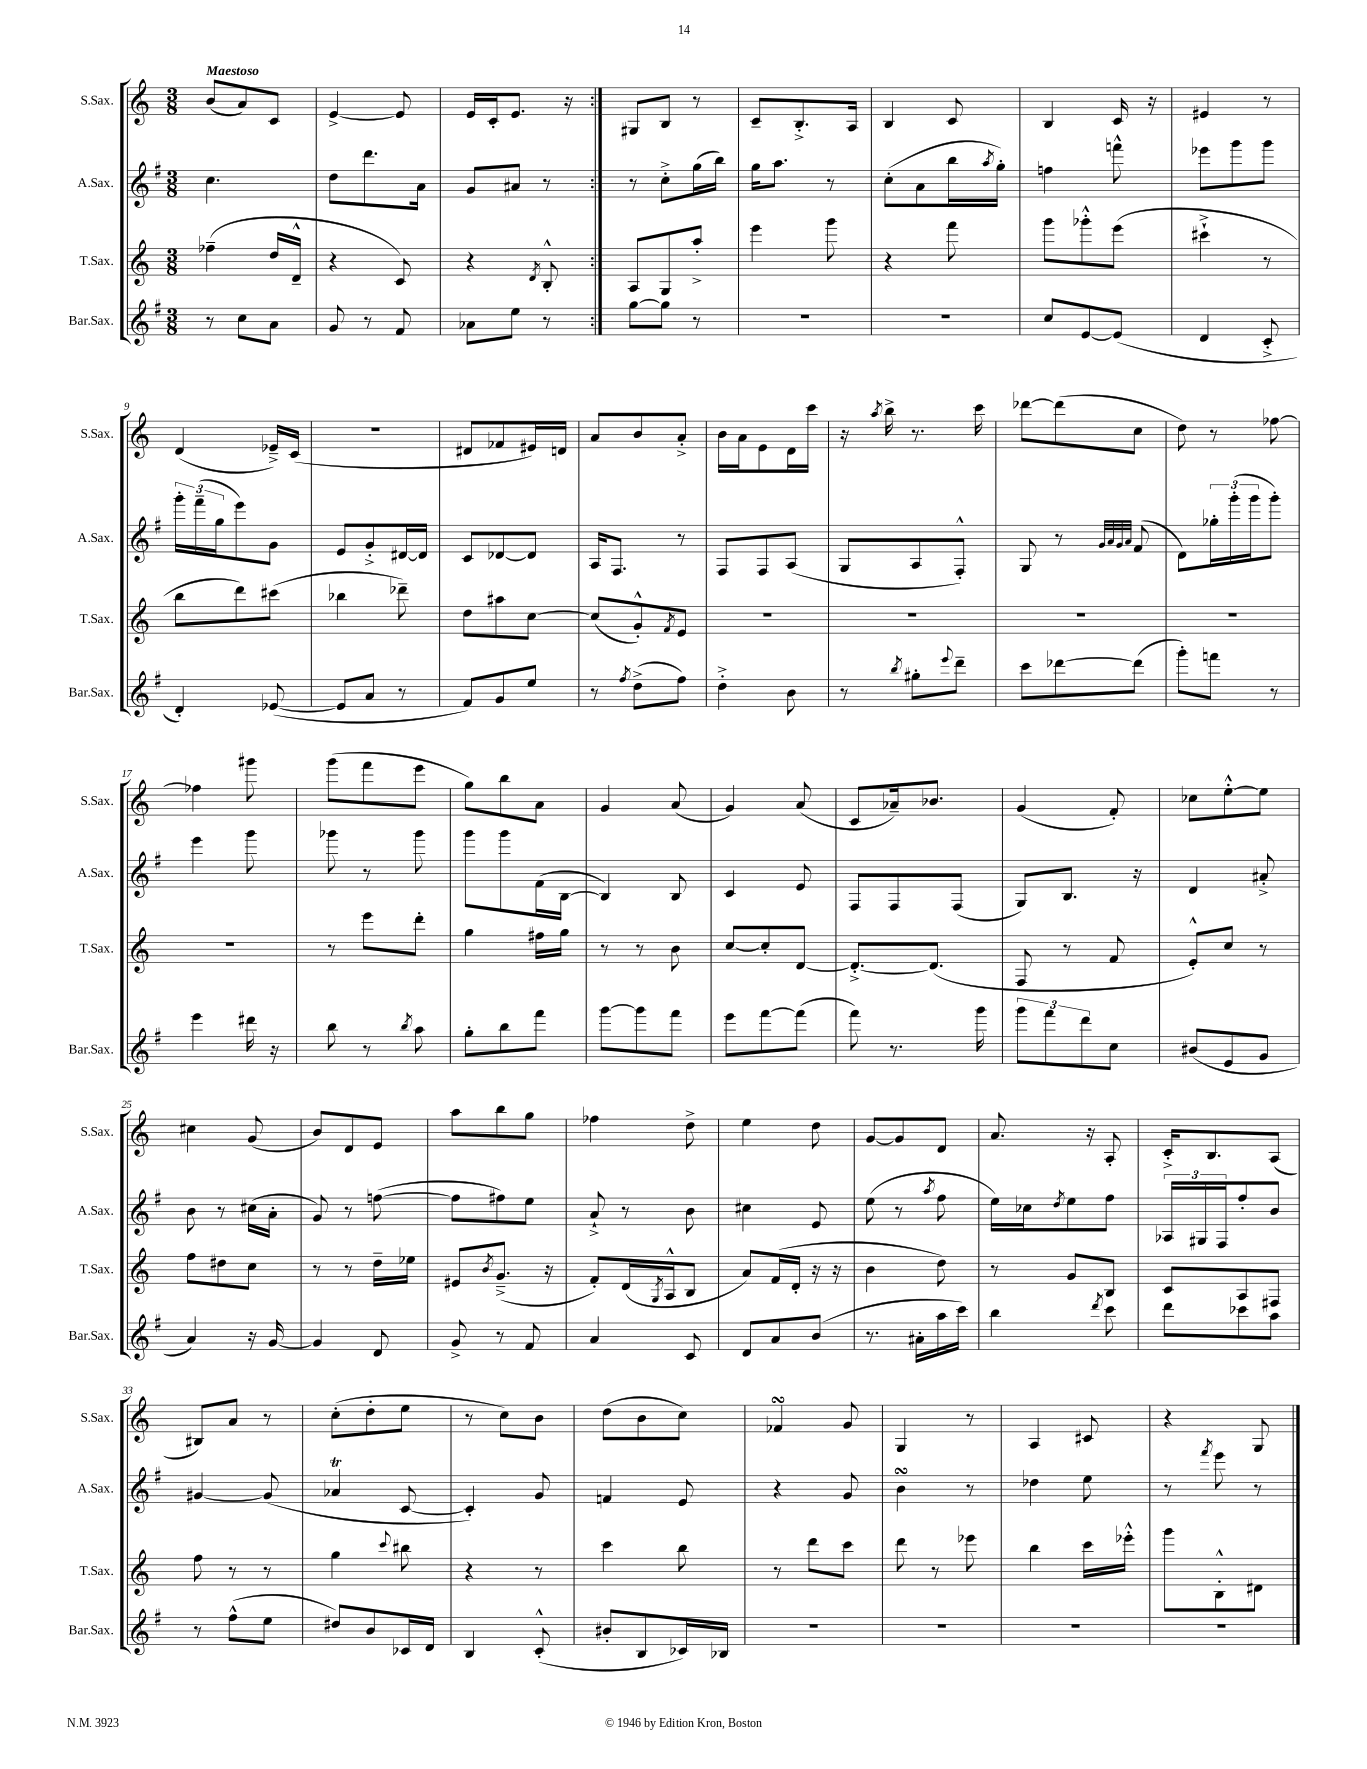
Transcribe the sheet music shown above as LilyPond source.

<<
\new StaffGroup <<
\new Staff = "s0" \with { instrumentName = "S.Sax." shortInstrumentName = "S.Sax." } {
    \clef treble \key c \major \numericTimeSignature \time 3/8 \tempo "Maestoso"
    \repeat volta 2 { b'8( a'8) c'8 |
    e'4~-> e'8 |
    e'16 c'16-. e'8. r16 | }
    gis8 b8 r8 |
    c'8-- b8.-.-> a16 |
    b4 c'8 |
    b4 c'16 r16 |
    eis'4 r8 |
    d'4( ees'16--->) c'16( |
    R4. |
    dis'8 fes'8 eis'16) d'16 |
    a'8 b'8 a'8-.-> |
    b'16 a'16 e'8 d'16 c'''16 |
    r16 \acciaccatura { a''8 } b''16-> r8. c'''16 |
    des'''8~ des'''8( c''8 |
    d''8) r8 fes''8~ |
    fes''4 gis'''8 |
    g'''8( f'''8 e'''8 |
    g''8) b''8 a'8 |
    g'4 a'8( |
    g'4) a'8( |
    c'8 aes'16--) bes'8. |
    g'4( f'8-.) |
    ces''8 e''8~-.-^ e''8 |
    cis''4 g'8( |
    b'8) d'8 e'8 |
    a''8 b''8 g''8 |
    fes''4 d''8-> |
    e''4 d''8 |
    g'8~ g'8 d'8 |
    a'8. r16 a8-. |
    c'16-.-> b8. a8( |
    bis8) a'8 r8 |
    c''8-.( d''8-. e''8 |
    r8 c''8) b'8 |
    d''8( b'8 c''8) |
    fes'4\turn g'8 |
    g4 r8 |
    a4 cis'8 |
    r4 g8 \bar "|." |
}
\new Staff = "s1" \with { instrumentName = "A.Sax." shortInstrumentName = "A.Sax." } {
    \clef treble \key g \major \numericTimeSignature \time 3/8
    \repeat volta 2 { c''4. |
    d''8 d'''8. a'16 |
    g'8 ais'8 r8 | }
    r8 c''8-.-> g''16( b''16) |
    g''16 a''8. r8 |
    c''8-.( a'8 b''16 \acciaccatura { a''8 } g''16-.) |
    f''4 f'''8-^ |
    ees'''8 g'''8 g'''8 |
    \tuplet 3/2 { g'''16-. fis'''16--( g''16 } e'''8) g'8 |
    e'8 g'8-.-> dis'16~ dis'16 |
    c'8 des'8~ des'8 |
    a16 fis8. r8 |
    fis8 fis8 a8( |
    g8 a8 fis8-.-^) |
    g8 r8 \grace { g'32 a'32 g'32 a'32 } fis'8( |
    d'8) \tuplet 3/2 { ges''16-. g'''16-.( g'''16 } g'''8-.) |
    e'''4 g'''8 |
    ges'''8 r8 ges'''8 |
    g'''8 g'''8 fis'16( b16~ |
    b4) b8 |
    c'4 e'8 |
    fis8 fis8 fis8( |
    g8) b8. r16 |
    d'4 ais'8-.-> |
    b'8 r8 cis''16( a'16-. |
    g'8) r8 f''8~( |
    f''8 fis''8) e''8 |
    a'8-!-> r8 b'8 |
    cis''4 e'8 |
    e''8( r8 \acciaccatura { a''8 } fis''8 |
    e''16) ces''16 \acciaccatura { d''8 } e''8 fis''8 |
    \tuplet 3/2 { aes16 gis16 fis16 } fis''8-. b'8 |
    gis'4~ gis'8( |
    aes'4\trill c'8~ |
    c'4-.) g'8 |
    f'4 e'8 |
    r4 g'8 |
    b'4\turn r8 |
    des''4 e''8 |
    r8 \acciaccatura { fis'''8 } e'''8 r8 \bar "|." |
}
\new Staff = "s2" \with { instrumentName = "T.Sax." shortInstrumentName = "T.Sax." } {
    \clef treble \key c \major \numericTimeSignature \time 3/8
    \repeat volta 2 { fes''4--( d''16 d'16---^ |
    r4 c'8) |
    r4 \acciaccatura { d'8 } b8-.-^ | }
    a8 g8 a''8-.-> |
    e'''4 g'''8 |
    r4 f'''8 |
    g'''8 ges'''8-.-^ e'''8( |
    cis'''4-!-> r8 |
    b''8 d'''8) cis'''8( |
    bes''4 des'''8--) |
    d''8 ais''8 c''8~ |
    c''8( g'8-.-^) \acciaccatura { f'8 } e'8 |
    R4. |
    R4. |
    R4. |
    R4. |
    R4. |
    r8 e'''8 d'''8-. |
    g''4 fis''16 g''16 |
    r8 r8 b'8 |
    c''8~ c''8-. d'8~ |
    d'8.~-.-> d'8.( |
    f8 r8 f'8 |
    e'8-.-^) c''8 r8 |
    f''8 dis''8 c''8 |
    r8 r8 d''16-- ees''16 |
    eis'8 \acciaccatura { b'8 } g'8.--->( r16 |
    f'8-.) d'16( \acciaccatura { g8 } a16-^ b8 |
    a'8) f'16( d'16-. r16 r16 |
    b'4 d''8) |
    r8 g'8 b8 |
    c'8 a8 fis8 |
    f''8 r8 r8 |
    g''4 \appoggiatura { c'''8 } bis''8 |
    r4 r8 |
    c'''4 b''8 |
    r8 d'''8 c'''8 |
    d'''8 r8 ees'''8 |
    b''4 c'''16 ees'''16-.-^ |
    g'''8 b8-.-^ dis'8 \bar "|." |
}
\new Staff = "s3" \with { instrumentName = "Bar.Sax." shortInstrumentName = "Bar.Sax." } {
    \clef treble \key g \major \numericTimeSignature \time 3/8
    \repeat volta 2 { r8 c''8 a'8 |
    g'8 r8 fis'8 |
    aes'8 e''8 r8 | }
    g''8~ g''8 r8 |
    R4. |
    R4. |
    c''8 e'8~ e'8( |
    d'4 c'8-.-> |
    d'4-.) ees'8~( |
    ees'8 a'8 r8 |
    fis'8) g'8 e''8 |
    r8 \acciaccatura { fis''8 } d''8->( fis''8) |
    d''4-.-> b'8 |
    r8 \acciaccatura { b''8 } gis''8-. \appoggiatura { e'''8 } d'''8-- |
    c'''8 des'''8~ des'''8( |
    g'''8-.) f'''8 r8 |
    e'''4 dis'''16 r16 |
    b''8 r8 \acciaccatura { b''8 } a''8 |
    g''8-. b''8 fis'''8 |
    g'''8~ g'''8 fis'''8 |
    e'''8 fis'''8~ fis'''8( |
    fis'''8) r8. g'''16 |
    \tuplet 3/2 { g'''8 fis'''8 d'''8 } c''8 |
    bis'8( e'8 g'8 |
    a'4) r16 g'16~ |
    g'4 d'8 |
    g'8-> r8 fis'8 |
    a'4 c'8 |
    d'8 a'8 b'8( |
    r8. ais'16-. a''16 c'''16) |
    b''4 \acciaccatura { d'''8 } c'''8 |
    d'''8 ces'''8 a''8 |
    r8 fis''8-^( e''8 |
    dis''8) b'8 ces'16 d'16 |
    b4 c'8-.-^( |
    bis'8-. b8 ces'16) bes16 |
    R4. |
    R4. |
    R4. |
    R4. \bar "|." |
}
>>
>>
